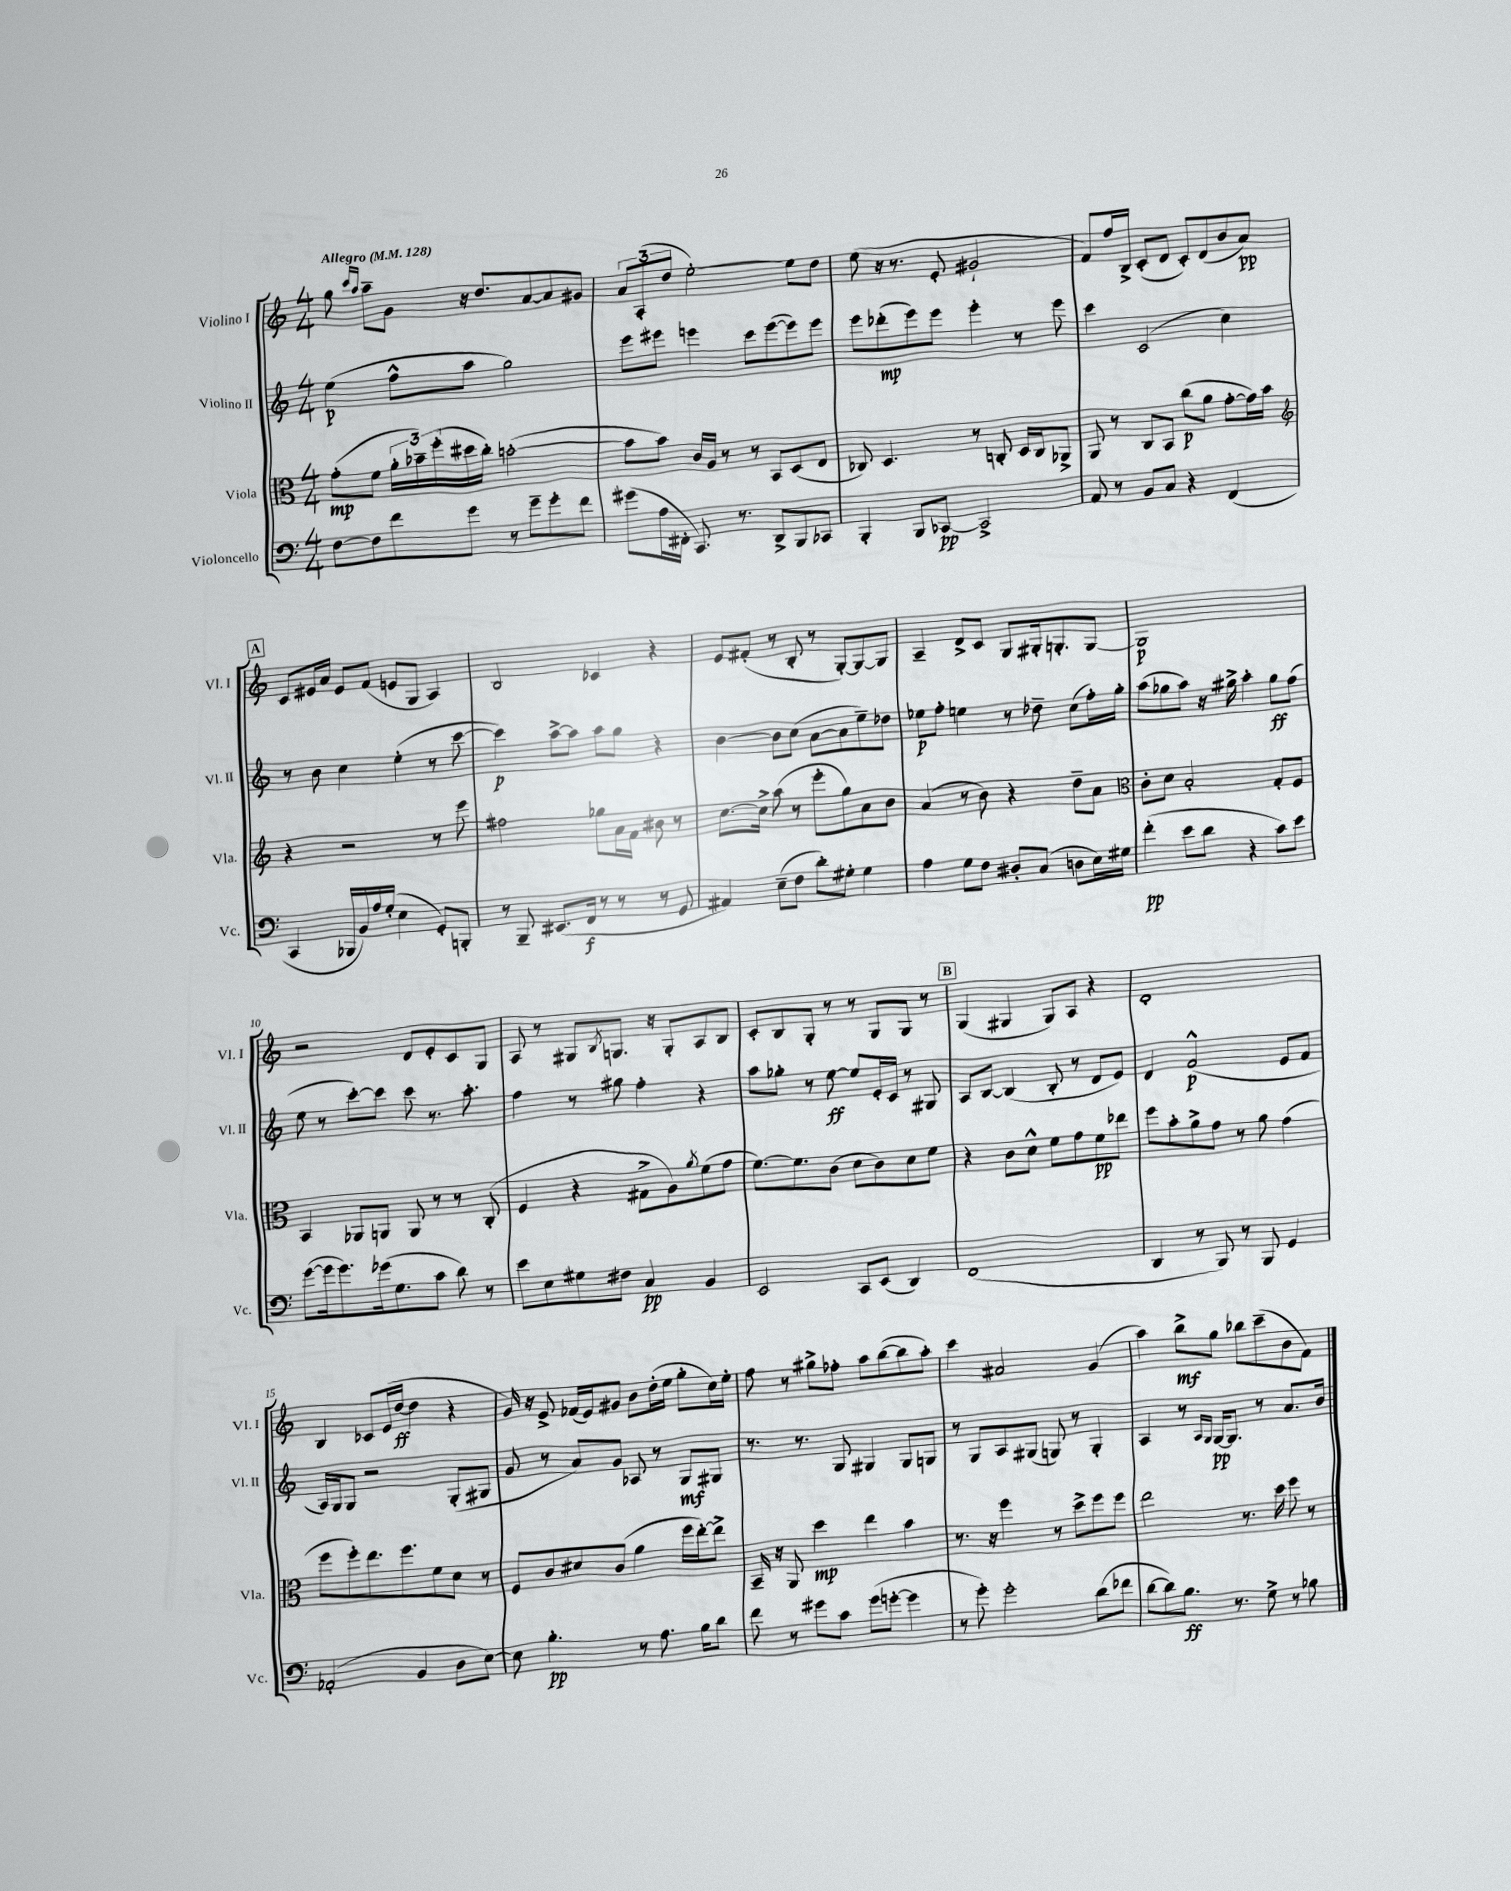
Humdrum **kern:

**kern	**kern	**kern	**kern
*staff4	*staff3	*staff2	*staff1
*clefF4	*clefC3	*clefG2	*clefG2
*k[]	*k[]	*k[]	*k[]
*M4/4	*M4/4	*M4/4	*M4/4
*MM128	*MM128	*MM128	*MM128
[8F	(8g'	(4ee	8gg
.	.	.	16qqccc
.	.	.	16qqaa
8F]	8f	.	8aa~
8f	24a'	8ff^^	8g
.	24b-~)	.	.
.	(24ff'	.	.
8g	16dd#	8aa	16r
.	16cc')	.	8.dd
8r	([2b'	2gg)	.
8g~	.	.	[8a
8g'	.	.	8a]
8f	.	.	8g#
=	=	=	=
(8g#	8b]	8eee	12a
.	.	.	(12A'
16A	8b)	8eee#	.
.	.	.	12dd
16FF#'	.	.	.
8.CC)	16c	4eee	[2ee')
.	16A	.	.
.	8r	.	.
8.r	.	.	.
.	8r	8ccc	.
8DD^	8BB	([8eee	.
8BBB	(8D	8eee])	8ee]
8CC-	8E	8eee	8dd
=	=	=	=
4BBB'	8C-)	8eee	(8ee
.	4.D	(8ddd-'	16r
.	.	.	8.r
8BBB	.	8eee)	.
[8CC-	.	8eee	8e'
2CC-^]	8r	4eee'	2g#`
.	8C'	.	.
.	16D	8r	.
.	16C	.	.
.	8AA-^	8eee	.
=	=	=	=
8AA	8AA	4ccc	8f)
8r	8r	.	16ff
.	.	.	16B^
8BB	8C	(2c	(8c'
8C	8BB	.	8d
4r	(8cc	.	8c')
.	8a	.	(8d
(4FF	[8g'	4cc)	8b
.	16g])	.	8a)
.	16b	.	.
=	=	=	=
*	*clefG2	*	*
4CC	4r	8r	8c
.	.	8b	16e#
.	.	.	16a
16BBB-	2r	4cc	8e#
16BB)	.	.	.
16A	.	.	(8f
(16G'	.	.	.
4E	.	(4ee'	8e
.	.	.	8G
8GG')	8r	8r	4A)
8BBB'	8eee	[8ccc	.
=	=	=	=
8r	2ff#	4ccc])	2B
8BBB~	.	.	.
(8.EE#	.	[8aa^	.
.	.	8aa]	.
16FF	.	.	.
8r	8gg-	8aa	4c-
8r	16a	8gg	.
.	16f	.	.
8r	8b#	4r	4r
8GG	8r	.	.
=	=	=	=
4AA#)	[8.cc	[4b	8e
.	.	.	(8f#'
.	16cc^]	.	.
(8E~	(8aa	8b]	8r
8F	8r	(8cc	8B'
8d')	8eee'	[8a	8r
8G#'	8gg)	8a]	[8G')
4G#	8a	8ee~)	8G_
.	8b	8dd-	8G]
=	=	=	=
4A	(4a	8ee-	4A~
.	.	8ff'	.
8G	8r	4ee	8d^
8F	8b)	.	8c
8D#'	4r	8r	8G
(8C	.	8dd-~	16G#'
.	.	.	8.G'
8D	8dd~	(8cc	.
16E)	8a	16ff')	[8G
16G#	.	16gg'	.
=	=	=	=
*	*clefC3	*	*
(4f'	8c'	(8aa	1G]
.	8d	8gg-	.
8e	2B'	8aa)	.
8d	.	16r	.
.	.	16gg#^	.
4r	.	4aa'	.
8c)	8G'	8gg#	.
8e	8F	(8ff	.
=	=	=	=
([8g	4BB	8ee	2r
16g]	.	8r	.
8.g)	.	.	.
.	8AA-	[8ccc')	.
(16g-	8AA	8ccc]	.
8.G	.	.	.
.	8AA	8ccc	8d
8c	8r	8.r	8e'
8d)	8r	.	8c
.	.	8.aa'	.
8r	(8C'	.	8G
=	=	=	=
8e	4F	4ff	8A
8E	.	.	8r
8G#	4r	8r	8G#
.	.	.	8qB
8F#	.	8gg#	8.G
4C	8G#^	4ff'	.
.	.	.	16r
.	8A)	.	8G'
.	8qa	.	.
4BB	(8f	4r	8A
.	8g	.	8B
=	=	=	=
2EE	[8.f)	8aa	8c'
.	.	8gg-'	8B
.	8.f]	.	.
.	.	8r	8G'
.	(8c	[8ee	8r
8CC	8d	8ee]	8r
(8EE	8c)	16e'	8G
.	.	16c	.
4DD)	8d	8r	8G
.	8f	8G#	8r
=	=	=	=
(1FF	4r	8A	(4G
.	.	[8B	.
.	8c	(4B]	4G#
.	8d^^	.	.
.	8f	8B'	8G#)
.	8g	8r	8A
.	8f	8d	4r
.	8ee-	8e)	.
=	=	=	=
4DD	8ff	4d	1d'
.	8b'	.	.
8r	8a^	(2f^^	.
8BBB)	8g	.	.
8r	8r	.	.
8BBB	8a	.	.
4GG	(4g	8e	.
.	.	8f	.
=	=	=	=
(2AA-'	8ff	16A)	4B
.	.	16G	.
.	8ff')	8G	.
.	8.ee	2r	8c-
.	.	.	(16e
.	8.ff	.	[16dd
4BB	.	.	4dd]
.	8f	.	.
8D	8d	(8G'	4r
[8E)	8r	8G#	.
=	=	=	=
8E]	8F	8g	16g)
.	.	.	16r
4.B'	8c	8r	8e^
.	8d#	8a)	(16f-
.	.	.	16e)
.	(8c	8g	8g#
8r	4a	8A-	8b
8.A	.	8r	(16dd'
.	.	.	16ee
.	16ff	8G	8gg'
16B	[16ee')	.	.
8d	8ee^]	8G#	16cc)
.	.	.	16ee'
=	=	=	=
8f	16BB~	8.r	8ff
.	16r	.	.
8r	8AA	.	8r
.	.	8.r	.
8g#	4dd	.	8gg#^
8c	.	8G	8ff-'
(8g#	4ee	4G#	8aa
[8g'	.	.	([8bb
4g]	4b	8G#	8bb]
.	.	8G	8aa')
=	=	=	=
8r	8.r	8r	4ccc
8g')	.	8G	.
.	16r	.	.
2g'	4ff	8A	2a#
.	.	(8G#	.
.	8r	8G)	.
.	8dd^	8r	.
(8d	8ff	4G'	(4g
8f-	8ff	.	.
=	=	=	=
[8d	2ee	4A	4aa)
8d])	.	.	.
8.B	.	8r	8bb^
.	.	16qqA	.
.	.	16qqG	.
.	.	[16G	8gg
8.r	.	8.G]	.
.	8.r	.	8bb-
8G^	.	8r	(8ccc~
.	16dd	.	.
8r	8ff	8.a	8b
8B-	8r	.	8f)
.	.	16b	.
==	==	==	==
*-	*-	*-	*-
